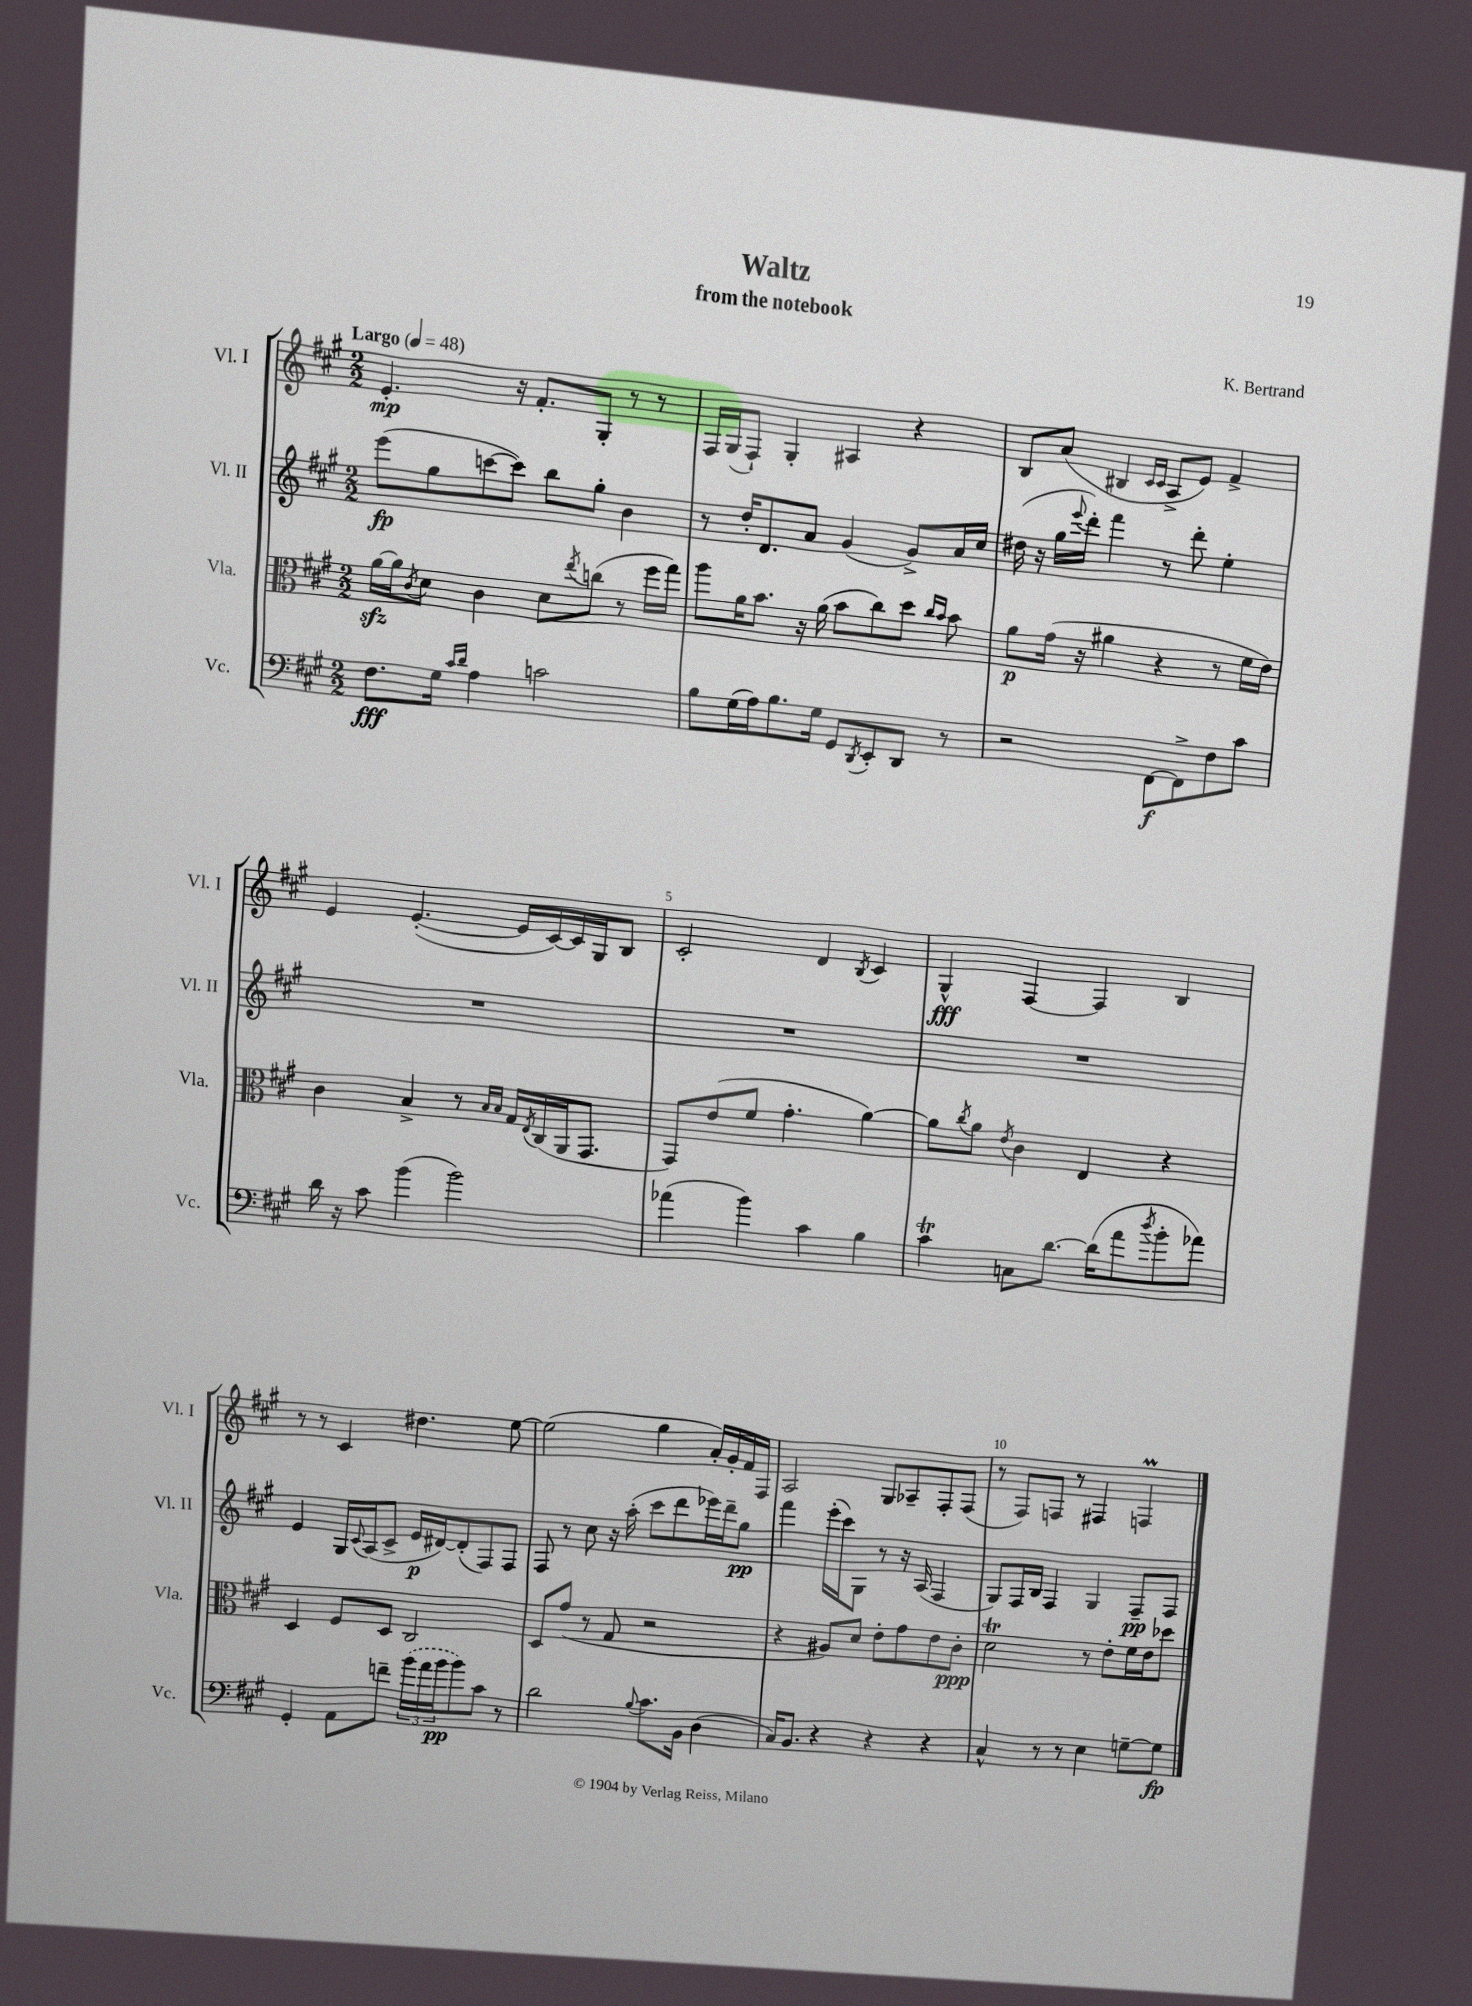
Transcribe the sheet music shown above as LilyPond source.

\header { title = "Waltz" composer = "K. Bertrand" subtitle = "from the notebook" }
<<
\new StaffGroup <<
\new Staff = "s0" \with { instrumentName = "Vl. I" shortInstrumentName = "Vl. I" } {
    \clef treble \key a \major \numericTimeSignature \time 2/2 \tempo "Largo" 4 = 48
    e'4.-.\mp r16 fis'8.-. gis8-. r8 r8 |
    fis16 gis16( fis8-!) gis4-. ais4 r4 |
    b8 a'8( bis4 \grace { cis'16 cis'16 } a8-> e'8) fis'4-> |
    e'4 e'4.~-.( e'16 cis'16~) cis'16 gis16 b8 |
    cis'2-. d'4 \acciaccatura { b8 } cis'4 |
    gis4-^\fff fis4~ fis4 b4 |
    r8 r8 cis'4 dis''4. e''8~ |
    e''2( gis''4 a'16-.) gis'16-. fis'16 fis16 |
    a2 gis8 aes8-- fis8-. fis8( |
    r8 fis8) f8 r8 fis4 f4\prall \bar "|." |
}
\new Staff = "s1" \with { instrumentName = "Vl. II" shortInstrumentName = "Vl. II" } {
    \clef treble \key a \major \numericTimeSignature \time 2/2
    e'''8\fp( gis''8 c'''8~ c'''8) b''8 gis''8-. b'4 |
    r8 d''16-. d'8. a'8 gis'4( gis'8->) a'16 cis''16 |
    dis''16( r16 gis''16 \appoggiatura { e'''8 } d'''16-.) fis'''4 r8 d'''8-. e''4-. |
    R1 |
    R1 |
    R1 |
    e'4 gis16 \appoggiatura { cis'8 } a16( cis'8-> e'16\p dis'16~) dis'8-.( fis8) fis8 |
    fis8 r8 cis''8 r16 a''16-.( cis'''8 d'''8 ees'''16) d'''16-- gis''8\pp |
    fis'''4 e'''16-.( cis'''16) gis8 r8 r16 a16( fis4 |
    gis8) fis16 b16 fis4 gis4 fis8--\pp fis8 \bar "|." |
}
\new Staff = "s2" \with { instrumentName = "Vla." shortInstrumentName = "Vla." } {
    \clef alto \key a \major \numericTimeSignature \time 2/2
    a'16~\sfz a'16 \acciaccatura { cis'8 } d'8 cis'4 d'8 \acciaccatura { e''8 } c''8( r8 fis''16 gis''16) |
    a''8 a'16 b'8. r16 a'16( b'8 cis''8) d''8 \grace { cis''16 b'16 } b'8 |
    a'8\p gis'16( r16 ais'4 r4 r8 fis'16 e'16) |
    cis'4 b4-> r8 \grace { b16 b16 } gis16 \acciaccatura { e8 } cis16( a,16 gis,8. |
    gis,8) e'8( fis'8 gis'4.-. a'4~) |
    a'8 \acciaccatura { cis''8 } a'8 \acciaccatura { e'8 } cis'4 e4 r4 |
    d4 fis8 d8 cis2 |
    d8 gis'8( r8 gis8 r2 |
    r4 ais8) d'8 e'8-. gis'8 e'8 cis'8-.\ppp |
    d'2\trill r8 e'8-. fis'16 e'16 des''8 \bar "|." |
}
\new Staff = "s3" \with { instrumentName = "Vc." shortInstrumentName = "Vc." } {
    \clef bass \key a \major \numericTimeSignature \time 2/2
    fis8.\fff gis16 \grace { cis'16 d'16 } a4 c'2 |
    b8 gis16( a16) b8. gis16 gis,8 \acciaccatura { d,8 } e,8-. d,8 r8 |
    r2 fis,8~\f fis,8-> fis8 cis'8 |
    d'16 r16 cis'8 b'4( b'2) |
    aes'4( b'4) cis'4 b4 |
    cis'4\trill c8 d'8.~ d'16( a'8 \acciaccatura { d''8 } b'8-. aes'8) |
    gis,4-. a,8 f'8-- \tuplet 3/2 { \once \slurDashed b'16( a'16 b'16\pp } b'8) cis'8 r8 |
    d'2 \appoggiatura { b8 } cis'8. b,16 d4( |
    cis16) b,8. r4 r4 r4 |
    cis4-^ r8 r8 e4 g8~-- g8\fp \bar "|." |
}
>>
>>
\layout { \context { \Score \override BarNumber.break-visibility = ##(#f #t #t) barNumberVisibility = #(every-nth-bar-number-visible 5) } }
